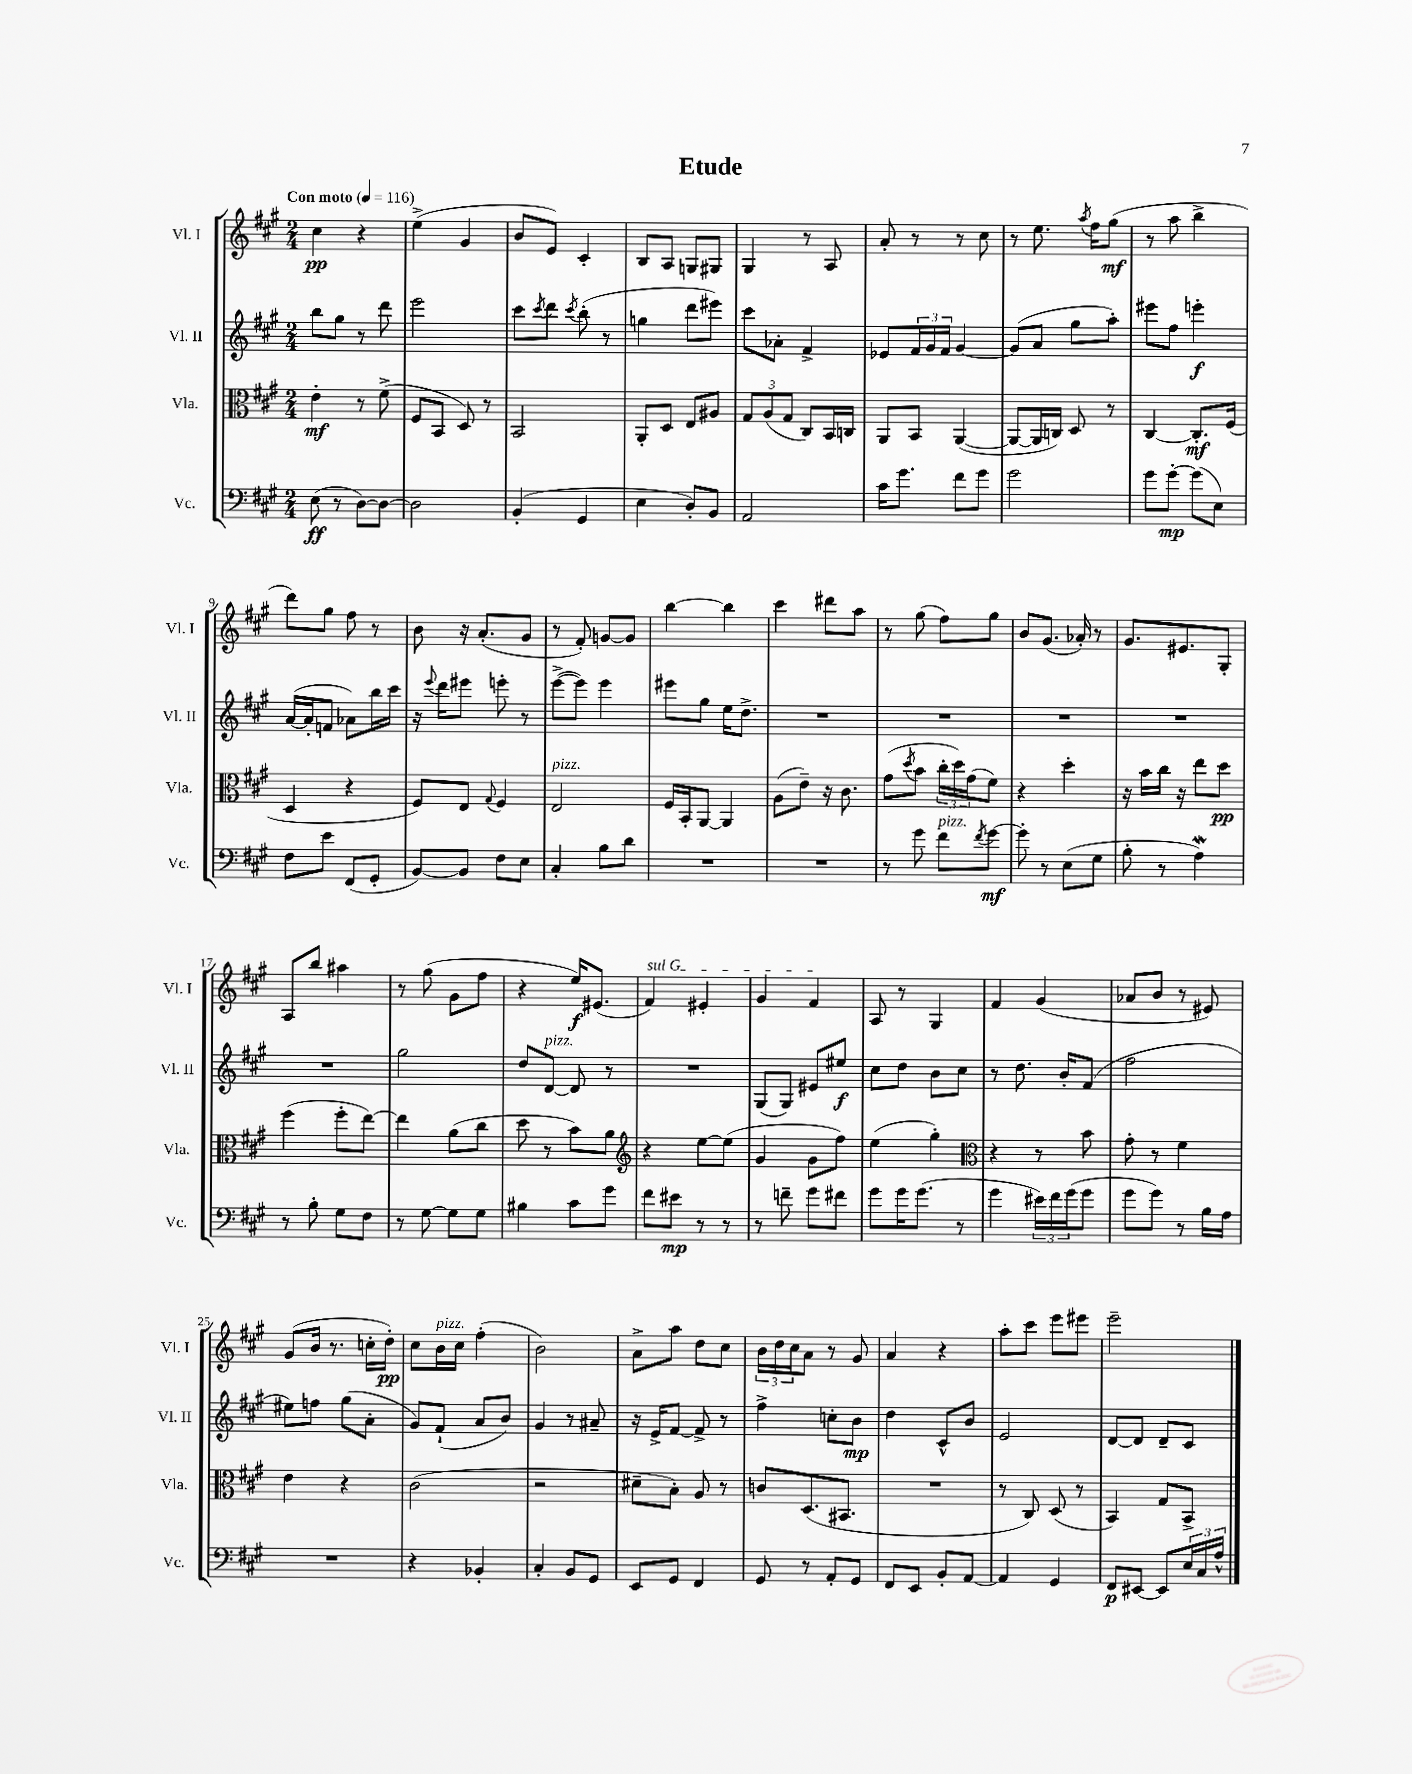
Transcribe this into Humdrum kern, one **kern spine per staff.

**kern	**kern	**kern	**kern
*staff4	*staff3	*staff2	*staff1
*clefF4	*clefC3	*clefG2	*clefG2
*k[f#c#g#]	*k[f#c#g#]	*k[f#c#g#]	*k[f#c#g#]
*M2/4	*M2/4	*M2/4	*M2/4
*MM116	*MM116	*MM116	*MM116
(8E	4e'	8bb	4cc#
8r	.	8gg#	.
[8D)	8r	8r	4r
8D_	(8f#^	8ddd	.
=	=	=	=
2D]	8F#	2eee	(4ee^
.	8BB	.	.
.	8D)	.	4g#
.	8r	.	.
=	=	=	=
(4BB'	2BB	8ccc#	8b
.	.	8qccc#	.
.	.	8ddd	8e)
.	.	8qccc#	.
4GG#	.	(8bb'	4c#'
.	.	8r	.
=	=	=	=
4E	8AA'	4gg	8B
.	8D	.	8A
8D')	8E	8ddd	8G
8BB	8A#	8eee#)	8G#
=	=	=	=
2AA	12G#	8ccc#	4G#
.	(12A	.	.
.	.	8a-'	.
.	12G#	.	.
.	8C#)	4f#^	8r
.	16BB	.	8A
.	16C	.	.
=	=	=	=
16c#	8AA	8e-	8a'
8.g#	.	.	.
.	8BB	24f#	8r
.	.	24g#	.
.	.	24f#	.
8f#	([4AA	[4g#	8r
8g#	.	.	8cc#
=	=	=	=
2g#	8AA_	(8g#]	8r
.	16AA]	8a	8.ee
.	16C)	.	.
.	8D	8gg#	.
.	.	.	8qaa
.	.	.	16ff#
.	8r	8aa')	(8gg#
=	=	=	=
8g#	[4C#	8eee#	8r
[8g#'	.	8ff#	8aa
(8g#]	8.C#']	4eee'	4bb^
8E)	.	.	.
.	(16F#	.	.
=	=	=	=
8F#	4D	([16a	8ddd)
.	.	16a']	.
8e	.	8f	8gg#
(8FF#	4r	8a-)	8ff#
8GG#'	.	16bb	8r
.	.	16ccc#	.
=	=	=	=
[8BB)	8F#)	16r	8b
.	.	8qqeee	.
.	.	16ddd	.
8BB]	8E	8eee#	16r
.	.	.	(8.a'
.	8qqG#	.	.
8F#	4F#	8eee'	.
8E	.	8r	8g#
=	=	=	=
4C#'	2E	([8eee^	8r
.	.	8eee])	8f#')
8B	.	4eee	[8g
8d	.	.	8g]
=	=	=	=
2r	16F#	8eee#	[4bb
.	16BB'	.	.
.	[8AA	8gg#	.
.	4AA]	16ee	4bb]
.	.	8.dd^	.
=	=	=	=
2r	(8A	2r	4ccc#
.	8e~)	.	.
.	16r	.	8ddd#
.	8.c#	.	.
.	.	.	8aa
=	=	=	=
8r	(8g#	2r	8r
.	8qdd	.	.
8g#	8b	.	(8gg#
8f#	24cc#'	.	8ff#)
.	24dd)	.	.
.	(24g#	.	.
8qf#	.	.	.
[8g#	8f#)	.	8gg#
=	=	=	=
8g#']	4r	2r	8b
8r	.	.	(8.g#
(8E	4dd'	.	.
.	.	.	16a-')
8G#	.	.	8r
=	=	=	=
8B'	16r	2r	8.g#
.	16b	.	.
8r	16cc#	.	.
.	16r	.	8.e#
4A)	8ee	.	.
.	8dd	.	8G#'
=	=	=	=
8r	(4ff#	2r	8A
8B'	.	.	8bb
8G#	8ff#'	.	4aa#
8F#	[8ee)	.	.
=	=	=	=
8r	4ee]	2gg#	8r
[8G#	.	.	(8gg#
8G#]	(8a	.	8g#
8G#	8cc#	.	8ff#
=	=	=	=
4B#	8dd	8dd	4r
.	8r	[8d	.
8c#	8b)	8d]	16ee)
.	.	.	(8.e#
8g#	8a	8r	.
=	=	=	=
*	*clefG2	*	*
8f#	4r	2r	4f#)
8e#	.	.	.
8r	[8ee	.	4e#'
8r	(8ee]	.	.
=	=	=	=
8r	4g#	(8G#	4g#
8f~	.	8G#)	.
8g#	8g#	8e#	4f#
8f#	8ff#)	8ee#	.
=	=	=	=
8g#	(4ee	8cc#	8A
16g#	.	8dd	8r
(8.g#	.	.	.
.	4gg#')	8b	4G#
8r	.	8cc#	.
=	=	=	=
*	*clefC3	*	*
4g#	4r	8r	4f#
.	.	8.dd	.
24e#)	8r	.	(4g#
24f#	.	.	.
.	.	16b'	.
(24g#	.	.	.
8g#	8b	(8f#	.
=	=	=	=
8g#	8g#'	2ff#	8a-
8g#)	8r	.	8b
8r	4f#	.	8r
16B	.	.	8e#)
16A	.	.	.
=	=	=	=
2r	4e	8ee#)	(8g#
.	.	8ff	16b
.	.	.	8.r
.	4r	(8gg#	.
.	.	8a'	16cc'
.	.	.	16dd')
=	=	=	=
4r	(2c#	8g#)	8cc#
.	.	(8f#`	16b
.	.	.	16cc#
4BB-'	.	8a	(4ff#'
.	.	8b)	.
=	=	=	=
4C#'	2r	4g#	2b)
8BB	.	8r	.
8GG#	.	8a#~	.
=	=	=	=
8EE	8d#~	16r	8a^
.	.	16e^	.
8GG#	8B')	[8f#	8aa
4FF#	8A	8f#^]	8dd
.	8r	8r	8cc#
=	=	=	=
8GG#	8c	4ff#^	24b
.	.	.	24dd
.	.	.	24cc#
8r	(8.D	.	8a
8AA'	.	8cc'	8r
.	8.BB#	.	.
8GG#	.	8b	8g#
=	=	=	=
8FF#	2r	4dd	4a
8EE	.	.	.
8BB'	.	8c#^^	4r
[8AA	.	8b	.
=	=	=	=
4AA]	8r	2e	8aa'
.	8C#)	.	8ccc#
4GG#	(8D	.	8eee
.	8r	.	8eee#
=	=	=	=
8FF#	4BB)	[8d	2eee~
[8EE#	.	8d]	.
8EE#]	8G#	8d~	.
24E	8BB^	8c#	.
24C#	.	.	.
24A^^	.	.	.
==	==	==	==
*-	*-	*-	*-
